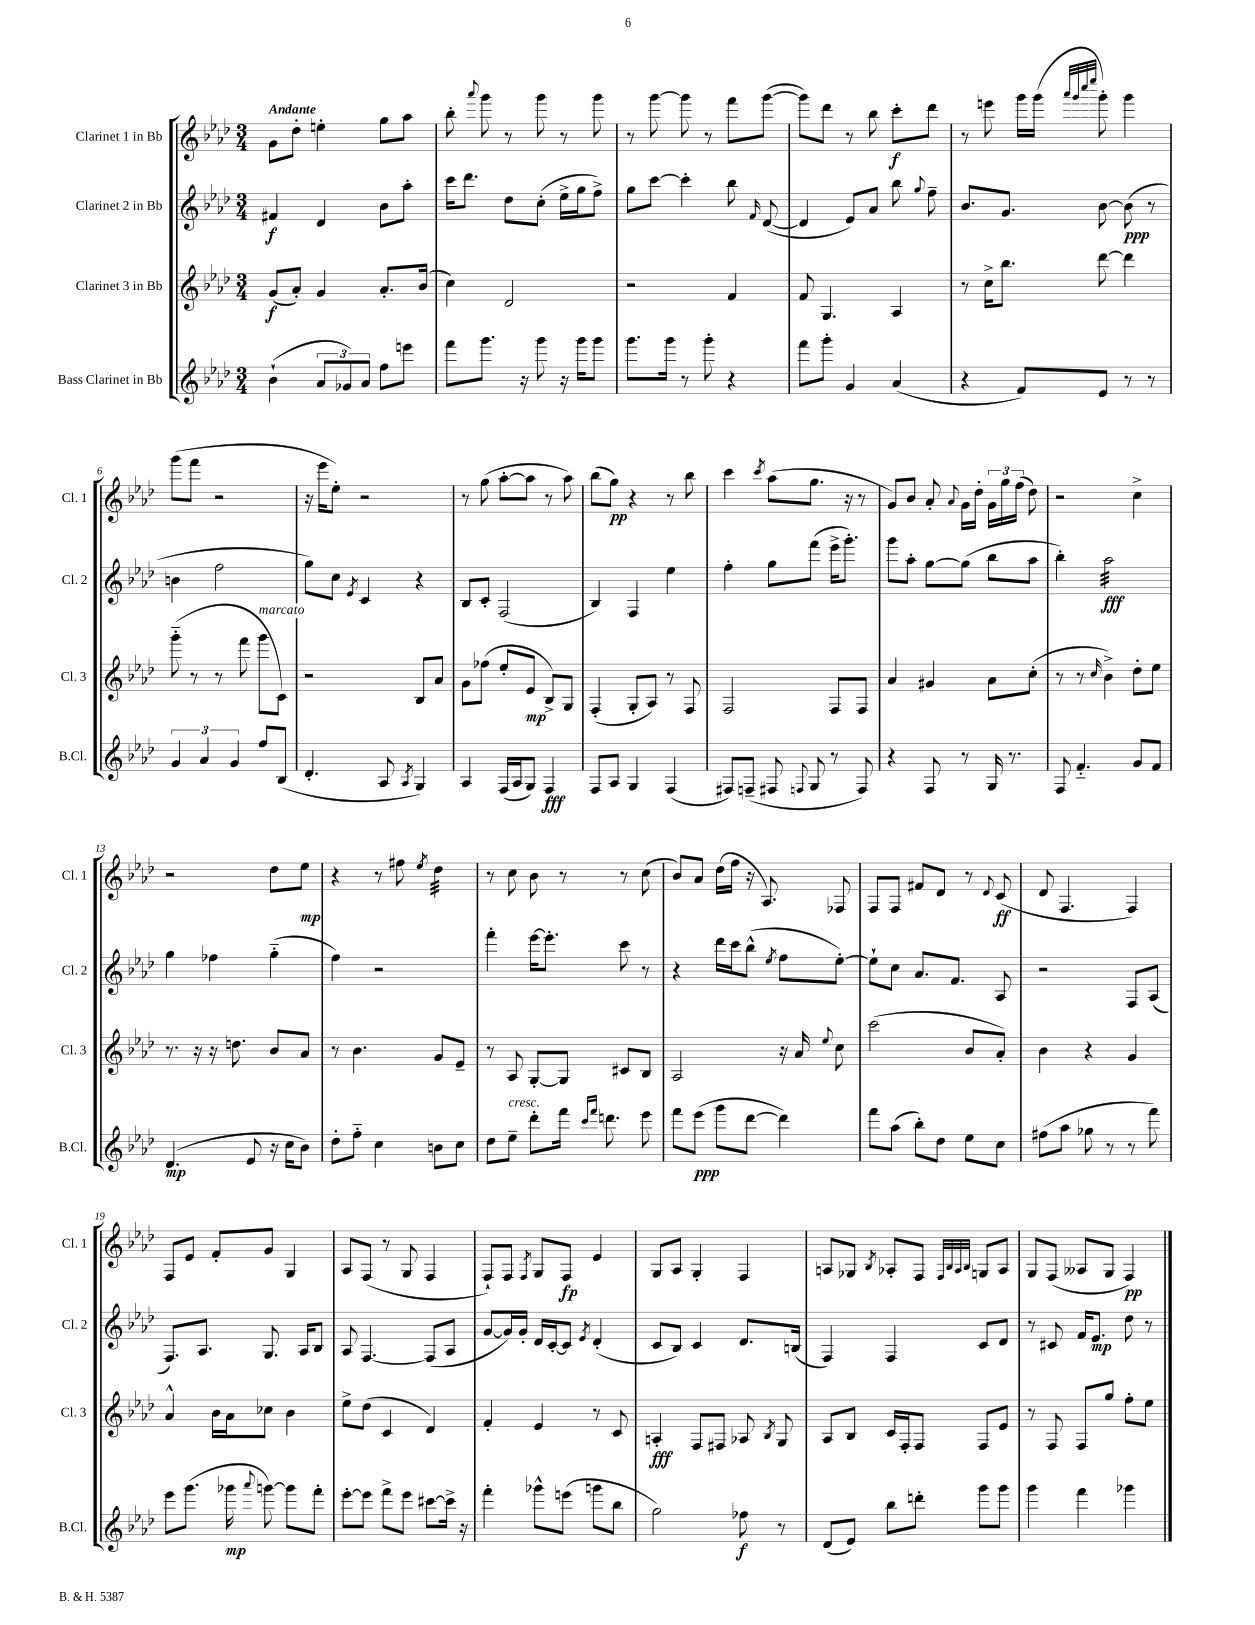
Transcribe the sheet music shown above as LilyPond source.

<<
\new StaffGroup <<
\new Staff = "s0" \with { instrumentName = "Clarinet 1 in Bb" shortInstrumentName = "Cl. 1" } {
    \clef treble \key aes \major \numericTimeSignature \time 3/4 \tempo "Andante"
    \autoBeamOff g'8[ des''8]-. e''4-. g''8[ aes''8] |
    bes''8-. \appoggiatura { aes'''8 } g'''8 r8 g'''8 r8 g'''8 |
    r8 g'''8~ g'''8 r8 f'''8[ g'''8]~( |
    g'''8[) des'''8] r8 bes''8 c'''8[-.\f des'''8] |
    r8 e'''8 g'''16[ g'''16]( \grace { aes'''32[ g'''32 c''''32 ees''''32] } g'''8-.) g'''4 |
    g'''8[( f'''8] r2 |
    r16 ees'''16[ ees''8]-.) r2 |
    r8 g''8( aes''8[~-. aes''8] r8 aes''8) |
    bes''8[( g''8]\pp) r4 r8 bes''8 |
    c'''4 \acciaccatura { c'''8 } aes''8[( g''8.] r16 r8 |
    g'8[) bes'8] aes'8-. \appoggiatura { aes'8 } g'16[ des''16]-. \tuplet 3/2 { g'16[ g''16 f''16]( } des''8) |
    r2 c''4-> |
    r2 des''8[ ees''8]\mp |
    r4 r8 fis''8 \acciaccatura { ees''8 } des''4:32 |
    r8 c''8 bes'8 r8 r8 c''8( |
    bes'8[) aes'8] des''16[( f''16] r16 aes8.) fes8 |
    f8[ f8] fis'8[ des'8] r8 \appoggiatura { des'8 } c'8\ff( |
    des'8 f4. f4) |
    f8[ ees'8] f'8[-. g'8] g4 |
    aes8[ f8]( r8 g8 f4 |
    f8[-!) f8] \acciaccatura { f8 } g8[ f8]\fp ees'4 |
    g8[ aes8] g4-. f4 |
    a8[ ges8] \acciaccatura { bes8 } aes8[-. f8] \grace { f32[ bes32 aes32 bes32] } g8[ aes8] |
    g8[ f8]( aeses8[ g8] f4\pp) \bar "|." |
}
\new Staff = "s1" \with { instrumentName = "Clarinet 2 in Bb" shortInstrumentName = "Cl. 2" } {
    \clef treble \key aes \major \numericTimeSignature \time 3/4
    \autoBeamOff fis'4\f des'4 bes'8[ aes''8]-. |
    c'''16[ des'''8.] des''8[ c''8]-.( ees''16[-> g''16 f''8]->) |
    g''8[ c'''8]~ c'''4-. bes''8 \grace { f'16 } des'8~( |
    des'4 ees'8[) aes'8] bes''8 \appoggiatura { g''8 } f''8-- |
    bes'8.[ g'8.] bes'8~ bes'8\ppp( r8 |
    b'4 f''2 |
    g''8[) c''8] \acciaccatura { ees'8 } c'4 r4 |
    bes8[ c'8]-. f2( |
    bes4) f4 ees''4 |
    f''4-. g''8[ f'''8]( ees'''16[-> g'''8.]-.) |
    g'''8[ aes''8]-. g''8[~ g''8]( bes''8[ aes''8] |
    bes''4-.) aes''2:32\fff |
    g''4 fes''4 g''4-_( |
    f''4) r2 |
    f'''4-. ees'''16[~ ees'''8.]-. c'''8 r8 |
    r4 des'''16[ c'''16 bes''8]-^( \acciaccatura { ees''8 } f''8[ ees''8]~-.) |
    ees''8[-! c''8] aes'8.[ f'8.] aes8 |
    r2 f8[ aes8]( |
    f8.[) aes8.] g8. aes16[ bes8] |
    aes8 f4.~ f8[( aes8] |
    g'8[~ g'16) g'16]-. des'16[ c'16~-. c'8] \acciaccatura { ees'8 } des'4-.( |
    c'8[ bes8]) c'4 des'8.[ b16]( |
    f4) f4 c'8[ des'8] |
    r8 cis'8 f'16[ ees'8.]\mp des''8 r8 \bar "|." |
}
\new Staff = "s2" \with { instrumentName = "Clarinet 3 in Bb" shortInstrumentName = "Cl. 3" } {
    \clef treble \key aes \major \numericTimeSignature \time 3/4
    \autoBeamOff g'8[\f( aes'8]-.) g'4 aes'8.[-. bes'16]( |
    c''4) des'2 |
    r2 f'4 |
    f'8 g4. aes4 |
    r8 c''16[-> bes''8.] des'''8~ des'''4 |
    g'''8-_( r8 r8 f'''8 g'''8[^\markup { \italic "marcato" } c'8]) |
    r2 bes8[ aes'8] |
    g'8[ fes''8]( ees''8[-. ees'8]\mp bes8[->) g8] |
    f4-.( g8[-. aes8]) r8 f8 |
    f2 f8[ f8] |
    aes'4 gis'4 aes'8[ c''8]-.( |
    r8 r8 \grace { c''16 } bes'4->) des''8[-. ees''8] |
    r8. r16 r16 d''8. bes'8[ aes'8] |
    r8 bes'4. g'8[ ees'8]-- |
    r8 aes8 g8[~-. g8] cis'8[ bes8] |
    aes2 r16 aes'16 \appoggiatura { ees''8 } c''8 |
    c'''2( bes'8[ aes'8]-.) |
    bes'4 r4 g'4 |
    aes'4-^ bes'16[ aes'16 ces''8] bes'4 |
    ees''8[-> des''8]( c'4 des'4) |
    f'4-. ees'4 r8 c'8 |
    a4-.\fff f8[ fis8] aes8 \acciaccatura { bes8 } g8 |
    aes8[ bes8] c'16[ f16-. f8] f8[ ees'8] |
    r8 f8 f8[ g''8] f''8[-. ees''8] \bar "|." |
}
\new Staff = "s3" \with { instrumentName = "Bass Clarinet in Bb" shortInstrumentName = "B.Cl." } {
    \clef treble \key aes \major \numericTimeSignature \time 3/4
    \autoBeamOff bes'4-!( \tuplet 3/2 { aes'8[ ges'8) aes'8] } f''8[ e'''8] |
    f'''8[ g'''8.] r16 g'''8 r16 g'''16[ g'''8] |
    g'''8.[ g'''16] r8 g'''8-. r4 |
    f'''8[ g'''8]-. g'4 aes'4( |
    r4 f'8[) ees'8] r8 r8 |
    \tuplet 3/2 { g'4 aes'4 g'4 } f''8[ bes8]( |
    des'4.-. aes8 \acciaccatura { aes8 } g4) |
    aes4 f16[( aes16 g8]) f4\fff |
    f8[ aes8] g4 f4( |
    fis8[) f8]--( fis8 \appoggiatura { f8 } g8 r8 f8) |
    r4 f8 r8 g16 r8. |
    f8 f'4.-_ g'8[ f'8] |
    des'4.\mp( ees'8 r16 c''16[ bes'8]) |
    des''8[-. f''8]-_ c''4 b'8[ c''8] |
    des''8[ ees''8]--^\markup { \italic "cresc." } des'''8[-. f'''16] \grace { c'''16[ f'''16] } d'''8. ees'''8 |
    f'''8[ ees'''8]\ppp( g'''8[ des'''8]~ des'''4) |
    f'''8[ aes''8]( bes''8[-.) des''8] ees''8[ c''8] |
    fis''8[( aes''8] ges''8 r8 r8 f'''8) |
    ees'''8[ g'''8.]( ges'''16\mp \appoggiatura { aes'''8 } g'''8~) g'''8[ f'''8]-. |
    ees'''8[~-. ees'''8] f'''8[-> ees'''8] cis'''8[~ cis'''16]-> r16 |
    f'''4-. ges'''8[-^ e'''8]( g'''8[ bes''8] |
    g''2) fes''8\f r8 |
    des'8[( ees'8]) bes''8[ d'''8]-. g'''8[ g'''8] |
    g'''4 f'''4 ges'''4 \bar "|." |
}
>>
>>
